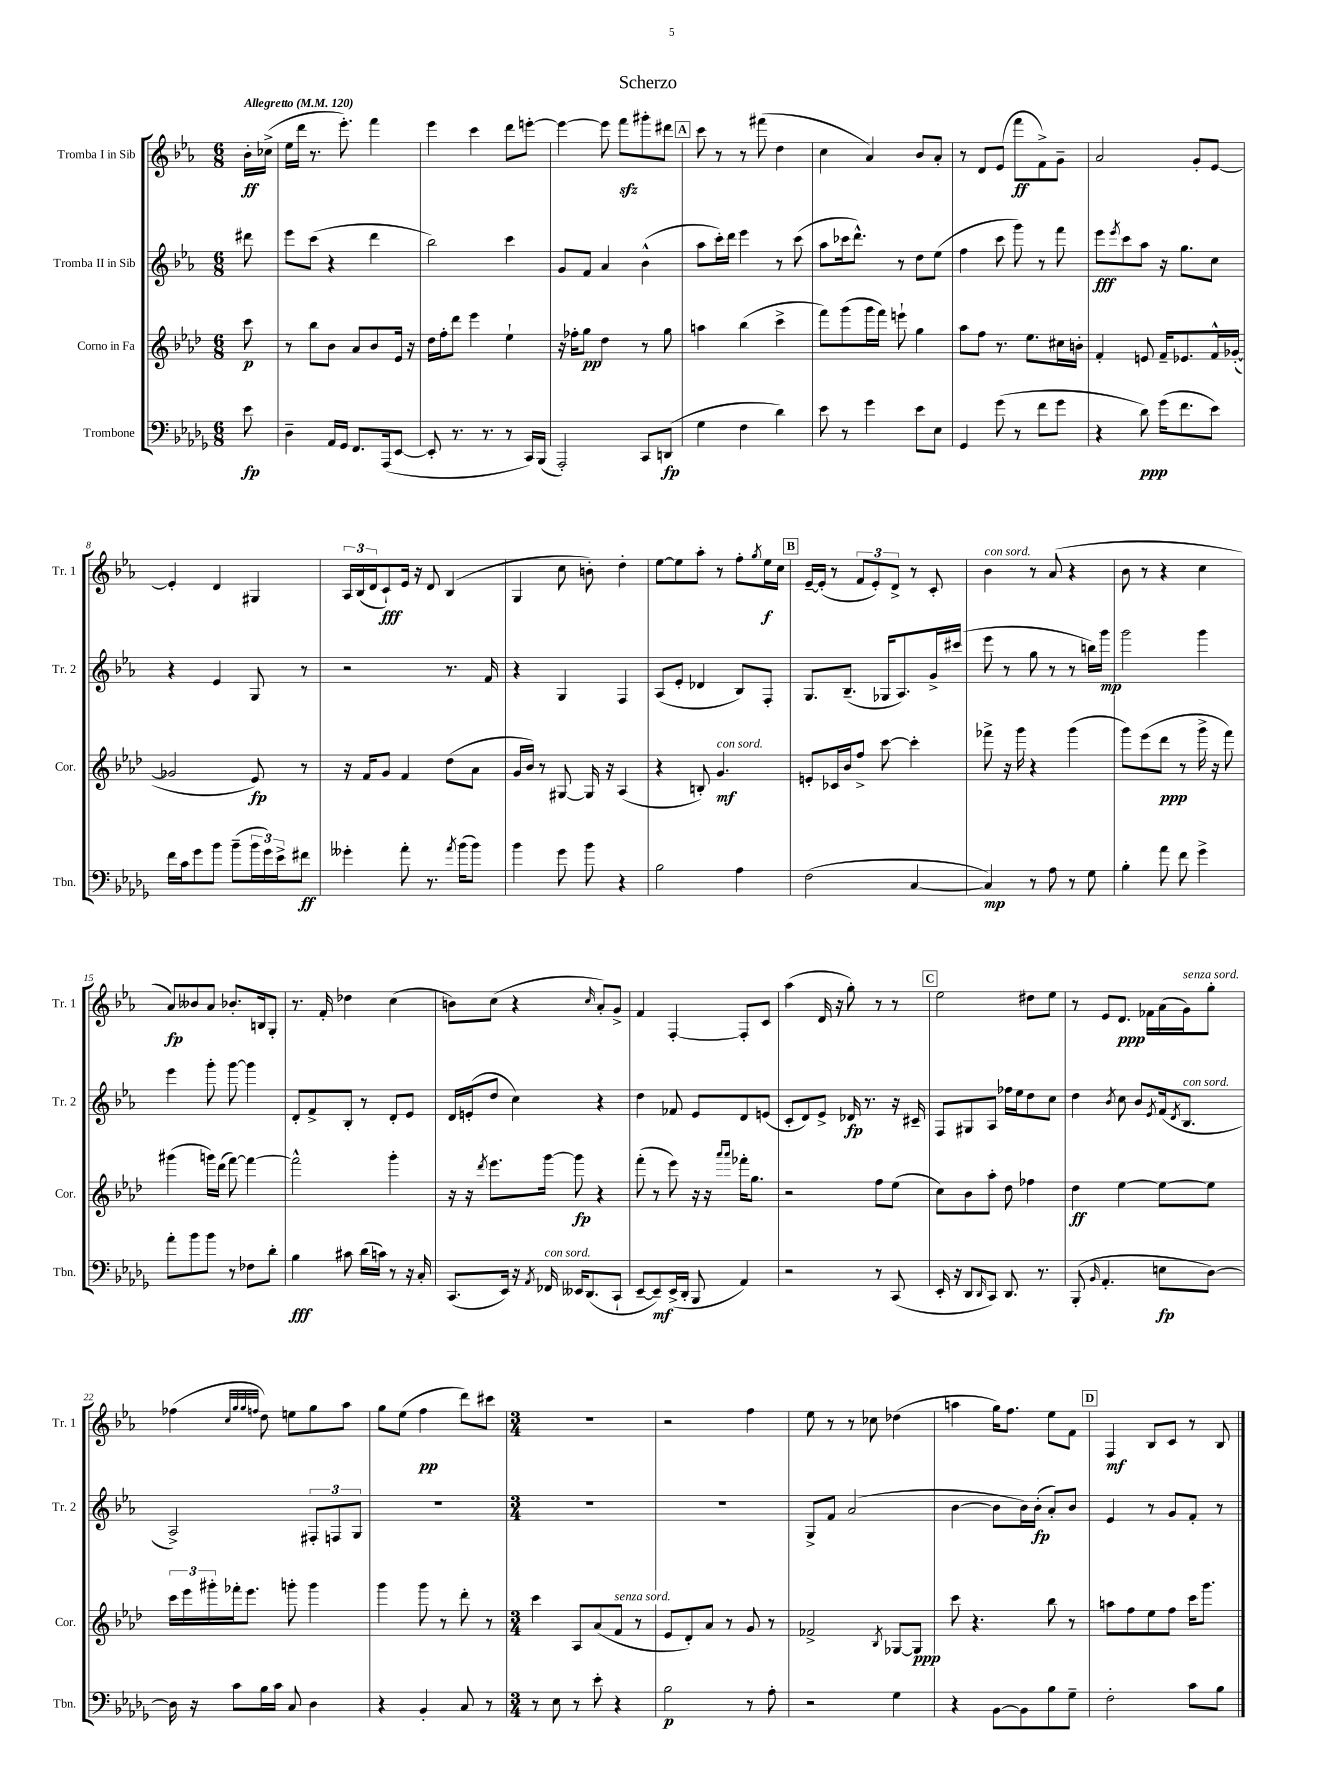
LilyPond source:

\header { title = "Scherzo" }
<<
\new StaffGroup <<
\new Staff = "s0" \with { instrumentName = "Tromba I in Sib" shortInstrumentName = "Tr. 1" } {
    \clef treble \key ees \major \numericTimeSignature \time 6/8 \partial 8 \tempo "Allegretto" 4 = 120
    bes'16-.\ff ces''16->( |
    ees''16 d'''16 r8. ees'''8.-.) f'''4 |
    ees'''4 c'''4 d'''8 e'''8~-. |
    e'''4~ e'''8 f'''8\sfz gis'''8-. dis'''8 |
    \mark \markup { \box "A" } c'''8 r8 r8 fis'''8( d''4 |
    c''4 aes'4) bes'8 aes'8-. |
    r8 d'8 ees'8( f'''8\ff f'8->) g'8-- |
    aes'2 g'8-. ees'8~ |
    ees'4-. d'4 gis4 |
    \tuplet 3/2 { aes16 bes16( d'16 } c'8-!\fff) ees'16 r16 d'8 bes4( |
    g4 c''8 b'8-.) d''4-. |
    ees''8~ ees''8 aes''8-. r8 f''8-. \acciaccatura { g''8 } ees''16\f c''16 |
    \mark \markup { \box "B" } ees'16~-- ees'16-.( r8 \tuplet 3/2 { f'8 ees'8-.) d'8-> } r8 c'8-. |
    bes'4^\markup { \italic "con sord." } r8 aes'8( r4 |
    bes'8 r8 r4 c''4 |
    aes'8\fp) beses'8 aes'8 bes'8.-. b16 g8-. |
    r8. f'16-. des''4 c''4( |
    b'8) c''8( r4 \grace { c''16 } aes'8-.) g'8-> |
    f'4 f4~-. f8-. c'8 |
    aes''4( d'16 r16 g''8-.) r8 r8 |
    \mark \markup { \box "C" } ees''2 dis''8 ees''8 |
    r8 ees'8 d'8.\ppp fes'16 aes'16( g'16^\markup { \italic "senza sord." }) g''8-. |
    fes''4( \grace { c''32 g''32 g''32 f''32 } d''8) e''8 g''8 aes''8 |
    g''8 ees''8( f''4\pp d'''8) cis'''8 |
    \numericTimeSignature \time 3/4 R2. |
    r2 f''4 |
    ees''8 r8 r8 ces''8 des''4( |
    a''4 g''16) f''8. ees''8 f'8 |
    \mark \markup { \box "D" } f4\mf bes8 c'8 r8 bes8 \bar "|." |
}
\new Staff = "s1" \with { instrumentName = "Tromba II in Sib" shortInstrumentName = "Tr. 2" } {
    \clef treble \key ees \major \numericTimeSignature \time 6/8 \partial 8
    dis'''8 |
    ees'''8 c'''8( r4 d'''4 |
    bes''2) c'''4 |
    g'8 f'8 aes'4 bes'4-^( |
    \mark \markup { \box "A" } aes''8 c'''16-.) d'''16 ees'''4 r8 c'''8( |
    aes''8 ces'''16 d'''8.-^) r8 d''8 ees''8( |
    f''4 c'''8 g'''8) r8 f'''8 |
    ees'''8\fff \acciaccatura { ees'''8 } c'''8 aes''8 r16 g''8. c''8 |
    r4 ees'4 g8 r8 |
    r2 r8. f'16 |
    r4 g4 f4 |
    aes8( ees'8-. des'4 bes8) f8-. |
    \mark \markup { \box "B" } g8. bes8.--( ges16 aes8.) g'16-> cis'''16( |
    ees'''8 r8 g''8 r8 r8 b''16) g'''16\mp |
    g'''2 g'''4 |
    ees'''4 g'''8-. g'''8~ g'''4 |
    d'8-. f'8-> bes8-. r8 d'8-. ees'8 |
    d'16 e'16-.( d''8 c''4) r4 |
    d''4 fes'8 ees'8 d'8 e'8( |
    c'8-. d'8) ees'8-> des'16\fp r8. r16 cis'16-- |
    \mark \markup { \box "C" } f8 gis8 aes8 fes''16 ees''16 d''8 c''8 |
    d''4 \acciaccatura { bes'8 } c''8 bes'8 \acciaccatura { ees'8 } f'16( \acciaccatura { d'8 } bes8.^\markup { \italic "con sord." } |
    aes2->) \tuplet 3/2 { fis8-. f8 g8 } |
    R2. |
    \numericTimeSignature \time 3/4 R2. |
    R2. |
    g8-> f'8 aes'2( |
    bes'4~ bes'8 bes'16) bes'16-.\fp( aes'8-.) bes'8 |
    \mark \markup { \box "D" } ees'4 r8 g'8 f'8-. r8 \bar "|." |
}
\new Staff = "s2" \with { instrumentName = "Corno in Fa" shortInstrumentName = "Cor." } {
    \clef treble \key aes \major \numericTimeSignature \time 6/8 \partial 8
    c'''8\p |
    r8 bes''8 bes'8 aes'8 bes'8 ees'16 r16 |
    des''16 f''16-. des'''8 ees'''4 ees''4-! |
    r16 fes''16-. g''8\pp des''4 r8 g''8 |
    \mark \markup { \box "A" } a''4 bes''4( c'''4-> |
    f'''8) g'''8( g'''16 f'''16) e'''8-! g''4 |
    aes''8 f''8 r8. ees''8. cis''16 b'16-. |
    f'4-. e'8 f'16-- ees'8. f'16-^ ges'16~-.( |
    ges'2 ees'8\fp) r8 |
    r16 f'16 g'8 f'4 des''8( aes'8 |
    g'16 bes'16) r8 gis8~ gis16 r16 aes4( |
    r4 b8-.) g'4.\mf^\markup { \italic "con sord." } |
    \mark \markup { \box "B" } e'8-. ces'16 bes'16 f''8-> c'''8~ c'''4-. |
    fes'''8-> r16 g'''16 r4 g'''4( |
    g'''8) ees'''8( des'''8\ppp r8 g'''16-> r16 f'''8) |
    gis'''4( g'''16) des'''16( f'''8~) f'''4~ |
    f'''2-^ g'''4-. |
    r16 r16 \acciaccatura { des'''8 } ees'''8. g'''16~ g'''8\fp r4 |
    f'''8-.( r8 ees'''8) r16 r16 \grace { aes'''16 aes'''16 } fes'''16-. g''8. |
    r2 f''8 ees''8( |
    \mark \markup { \box "C" } c''8) bes'8 aes''8-. des''8 fes''4 |
    des''4\ff ees''4~ ees''8~ ees''8 |
    \tuplet 3/2 { c'''16 ees'''16 gis'''16-. } fes'''16-. ees'''8. g'''8-. g'''4 |
    g'''4 g'''8 r8 des'''8-. r8 |
    \numericTimeSignature \time 3/4 c'''4 aes8 aes'8( f'8^\markup { \italic "senza sord." } r8 |
    ees'8 des'8-.) aes'8 r8 g'8 r8 |
    fes'2-> \acciaccatura { bes8 } ges8~ ges8\ppp |
    c'''8 r4. bes''8 r8 |
    \mark \markup { \box "D" } a''8 f''8 ees''8 f''8 c'''16 g'''8. \bar "|." |
}
\new Staff = "s3" \with { instrumentName = "Trombone" shortInstrumentName = "Tbn." } {
    \clef bass \key des \major \numericTimeSignature \time 6/8 \partial 8
    ees'8\fp |
    des4-- aes,16 ges,16 f,8. aes,,16( ees,8~ |
    ees,8-. r8. r8. r8 c,16) bes,,16( |
    aes,,2-.) c,8 d,8\fp( |
    \mark \markup { \box "A" } ges4 f4 des'4) |
    ees'8 r8 ges'4 ees'8 ees8 |
    ges,4 ges'8( r8 f'8 ges'8 |
    r4 des'8\ppp) ges'16( f'8. ees'8) |
    f'16 c'16 ges'8 bes'8 bes'8--( \tuplet 3/2 { bes'16 ges'16) ees'16-> } fis'8\ff |
    geses'4-. aes'8-. r8. \acciaccatura { aes'8 } bes'16( bes'8) |
    bes'4 ges'8 bes'8 r4 |
    bes2 aes4 |
    \mark \markup { \box "B" } f2( c4~ |
    c4\mp) r8 aes8 r8 ges8 |
    bes4-. aes'8 f'8 ges'4-> |
    aes'8-. bes'8 bes'8 r8 fes8 des'8-. |
    bes4\fff cis'8 des'16( c'16) r8 r16 c16-. |
    c,8.( ees,16) r16 \acciaccatura { aes,8 } fes,16^\markup { \italic "con sord." } eeses,16 des,8.( c,8-! |
    ees,8~-- ees,8--\mf) ees,16->( des,16-. bes,,8 aes,4) |
    r2 r8 c,8( |
    \mark \markup { \box "C" } ees,16-. r16 des,8 \grace { des,16 } c,8) des,8. r8. |
    bes,,8-.( \grace { bes,16 } aes,4.-. e8\fp des8~) |
    des16 r16 c'8 bes16 c'16 c8 des4 |
    r4 bes,4-. c8 r8 |
    \numericTimeSignature \time 3/4 r8 ees8 r8 ees'8-. r4 |
    bes2\p r8 aes8-. |
    r2 ges4 |
    r4 bes,8~ bes,8 bes8 ges8-- |
    \mark \markup { \box "D" } f2-. c'8 bes8 \bar "|." |
}
>>
>>
